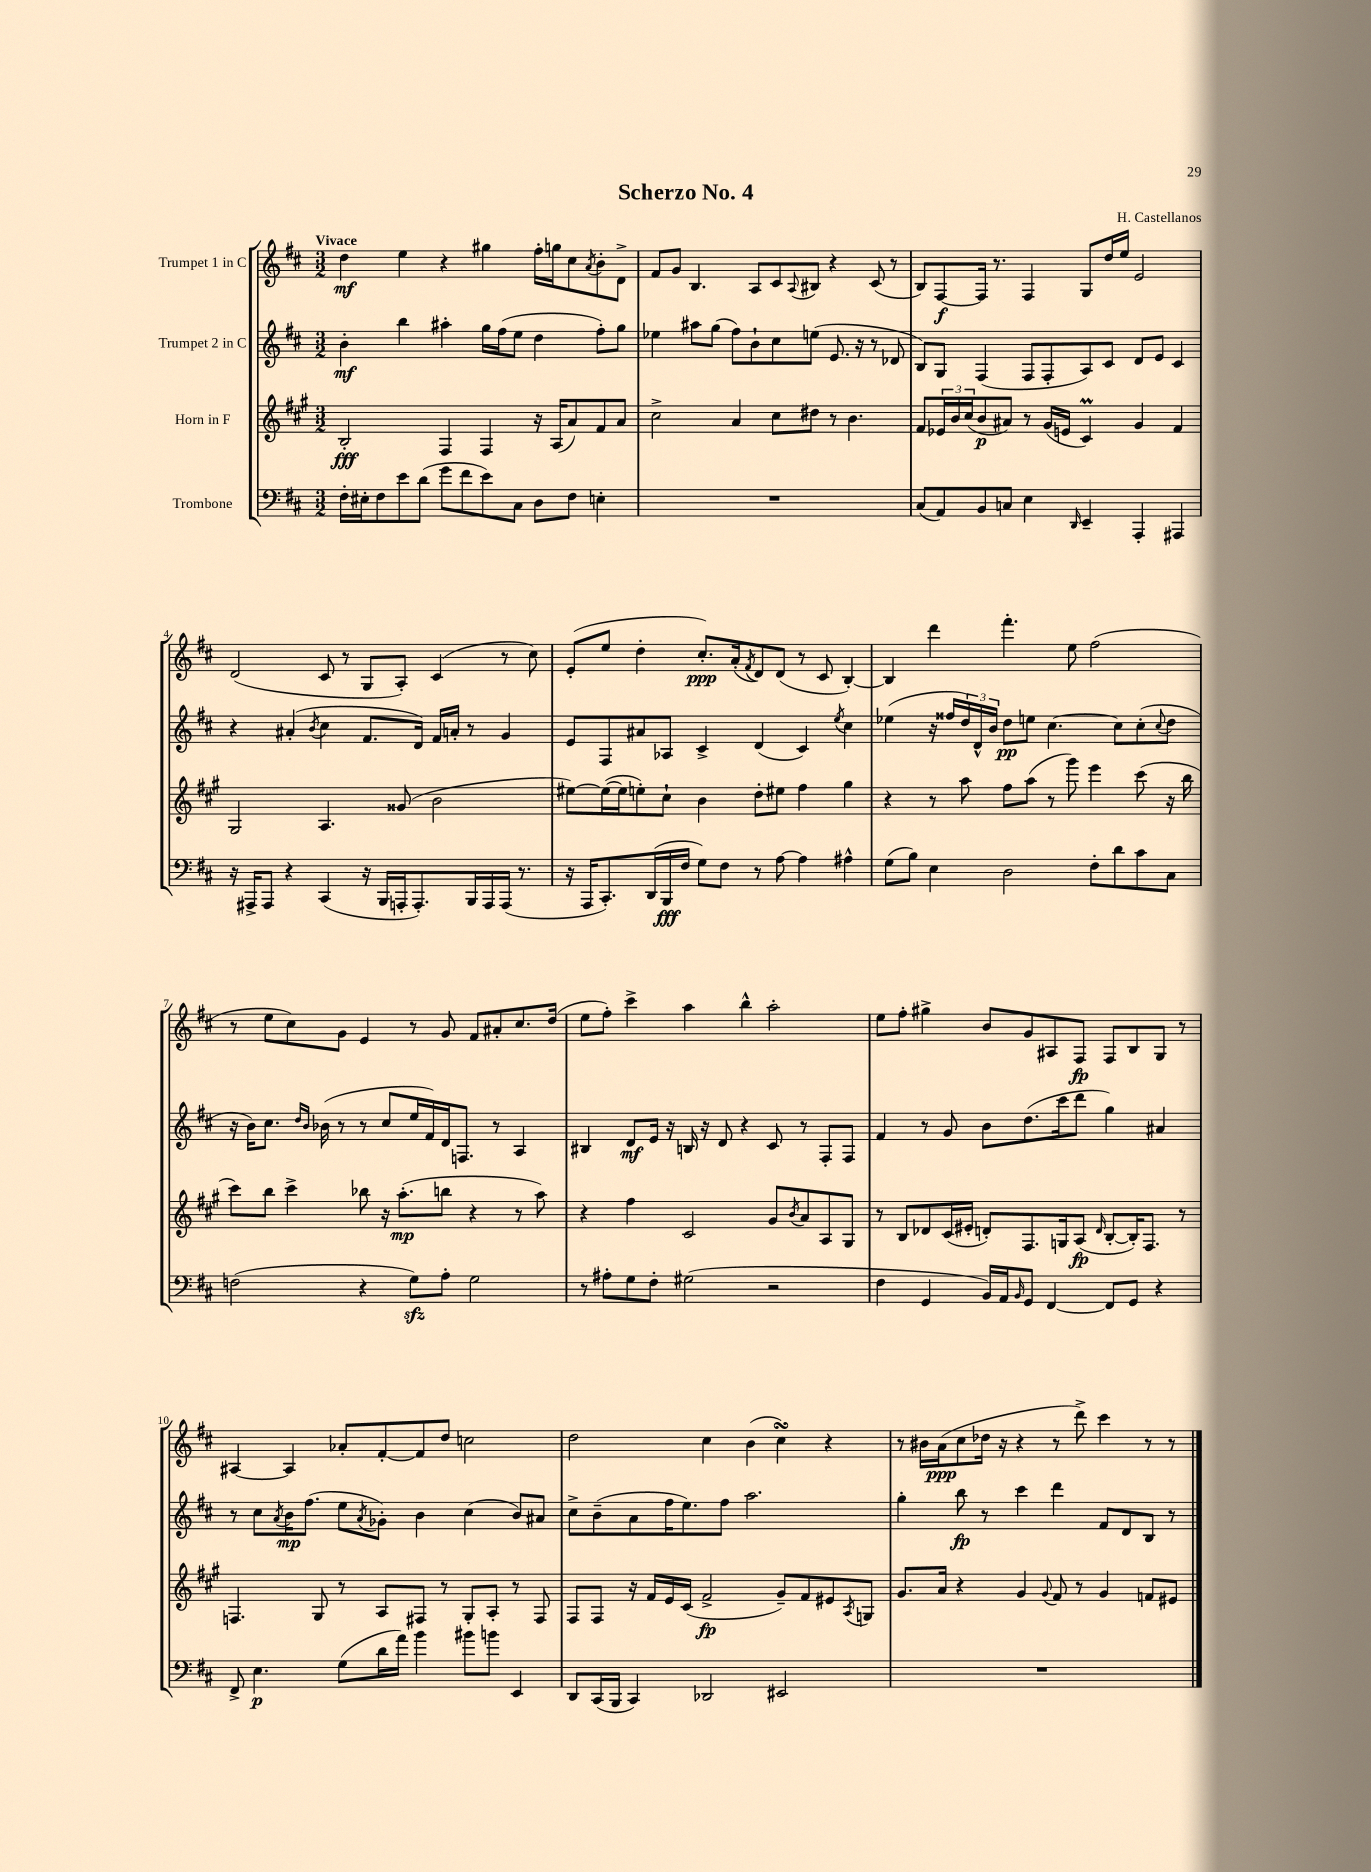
\header { title = "Scherzo No. 4" composer = "H. Castellanos" }
<<
\new StaffGroup <<
\new Staff = "s0" \with { instrumentName = "Trumpet 1 in C" } {
    \clef treble \key d \major \numericTimeSignature \time 3/2 \tempo "Vivace"
    d''4\mf e''4 r4 gis''4 fis''16-. g''16 cis''8 \acciaccatura { a'8 } b'8-. d'8-> |
    fis'8 g'8 b4. a8 cis'8 \appoggiatura { a8 } bis8 r4 cis'8( r8 |
    b8) fis8~\f fis16 r8. fis4 g8 d''16 e''16 e'2 |
    d'2( cis'8 r8 g8 a8-.) cis'4( r8 cis''8) |
    e'8-.( e''8 d''4-. cis''8.-.\ppp) a'16-.( \acciaccatura { fis'8 } d'8) d'8( r8 cis'8 b4~-.) |
    b4 d'''4 fis'''4.-. e''8 fis''2( |
    r8 e''8 cis''8) g'8 e'4 r8 g'8 fis'8 ais'8-. cis''8. d''16( |
    e''8 fis''8-.) cis'''4-> a''4 b''4-^ a''2-. |
    e''8 fis''8-. gis''4-> b'8 g'8 ais8 fis8\fp fis8 b8 g8 r8 |
    ais4~ ais4 aes'8-. fis'8~-. fis'8 d''8 c''2 |
    d''2 cis''4 b'4( cis''4\turn) r4 |
    r8 bis'16 a'16\ppp( cis''8 des''16 r16 r4 r8 d'''8->) cis'''4 r8 r8 \bar "|." |
}
\new Staff = "s1" \with { instrumentName = "Trumpet 2 in C" } {
    \clef treble \key d \major \numericTimeSignature \time 3/2
    b'4-.\mf b''4 ais''4-. g''16 fis''16( e''8 d''4 fis''8-.) g''8 |
    ees''4 ais''8 g''8( fis''8) b'8-! cis''8 e''8( e'8. r16 r8 des'8 |
    b8) g8 fis4( fis8 fis8-. a8) cis'8 d'8 e'8 cis'4 |
    r4 ais'4-.( \acciaccatura { b'8 } cis''4 fis'8. d'16) fis'16 a'16-. r8 g'4 |
    e'8 fis8 ais'8 aes8 cis'4-> d'4( cis'4) \acciaccatura { e''8 } cis''4 |
    ees''4( r16 fisis''16 \tuplet 3/2 { d''16) d'16-^ b'16 } d''8\pp e''8 cis''4.~ cis''8 cis''8-.( \appoggiatura { cis''8 } d''8 |
    r16 b'16) cis''8. \grace { d''16 b'16 } bes'16( r8 r8 cis''8 e''16 fis'16) d'16 f8. r8 a4 |
    bis4 d'8\mf e'16 r16 b16 r16 d'8 r4 cis'8 r8 fis8-. fis8 |
    fis'4 r8 g'8 b'8 d''8.( cis'''16 d'''8 g''4) ais'4 |
    r8 cis''8 \acciaccatura { a'8 } b'16\mp fis''8.( e''8 \acciaccatura { a'8 } ges'8-.) b'4 cis''4( b'8) ais'8 |
    cis''8-> b'8--( a'8 fis''16 e''8.) fis''8 a''2. |
    g''4-. b''8\fp r8 cis'''4 d'''4 fis'8 d'8 b8 r8 \bar "|." |
}
\new Staff = "s2" \with { instrumentName = "Horn in F" } {
    \clef treble \key a \major \numericTimeSignature \time 3/2
    b2-.\fff fis4 fis4 r16 a16( a'8) fis'8 a'8 |
    cis''2-> a'4 cis''8 dis''8 r8 b'4. |
    fis'8 \tuplet 3/2 { ees'16 b'16 cis''16( } b'8\p ais'8) r8 gis'16( e'16 cis'4\prall) gis'4 fis'4 |
    gis2 a4. gisis'8( b'2 |
    eis''8~) eis''16~( eis''16 e''8-.) cis''8-! b'4 d''8-. eis''8 fis''4 gis''4 |
    r4 r8 a''8 fis''8 a''8( r8 gis'''8) e'''4 cis'''8( r16 b''16 |
    cis'''8) b''8 cis'''4-> bes''8 r16 a''8.-.\mp( b''8 r4 r8 a''8) |
    r4 fis''4 cis'2 gis'8 \acciaccatura { b'8 } a'8 a8 gis8 |
    r8 b8 des'8 cis'16( eis'16-. d'8-.) fis8. g16 a8\fp( \grace { d'16 } b8~-. b16-.) fis8. r8 |
    f4. gis8 r8 a8 fis8 r8 gis8-. a8-. r8 fis8 |
    fis8 fis8 r16 fis'16 e'16 cis'16( fis'2->\fp gis'8--) fis'8 eis'8 \acciaccatura { a8 } g8 |
    gis'8. a'16 r4 gis'4 \appoggiatura { gis'8 } fis'8 r8 gis'4 f'8 eis'8 \bar "|." |
}
\new Staff = "s3" \with { instrumentName = "Trombone" } {
    \clef bass \key d \major \numericTimeSignature \time 3/2
    fis16-. eis16-. fis8 e'8 d'8( g'8 fis'8 e'8) cis8 d8 fis8 e4-. |
    R1. |
    cis8( a,8) b,8 c8 e4 \grace { d,16 } e,4-- a,,4-. ais,,4 |
    r16 ais,,16-> ais,,8 r4 cis,4( r16 b,,16 a,,16-. a,,8.-.) b,,16 a,,16 a,,16( r8. |
    r16 a,,16 cis,8.-.) d,16( b,,16\fff fis16 g8) fis8 r8 a8~ a4 ais4-^ |
    g8( b8) e4 d2 fis8-. d'8 cis'8 cis8 |
    f2( r4 g8\sfz) a8-. g2 |
    r8 ais8-. g8 fis8-. gis2( r2 |
    fis4 g,4 b,16) a,16 \grace { b,16 } g,8 fis,4~ fis,8 g,8 r4 |
    fis,8-> e4.\p g8( d'16 a'16) b'4 bis'8 b'8 e,4 |
    d,8 cis,16( b,,16 cis,4) des,2 eis,2 |
    R1. \bar "|." |
}
>>
>>
